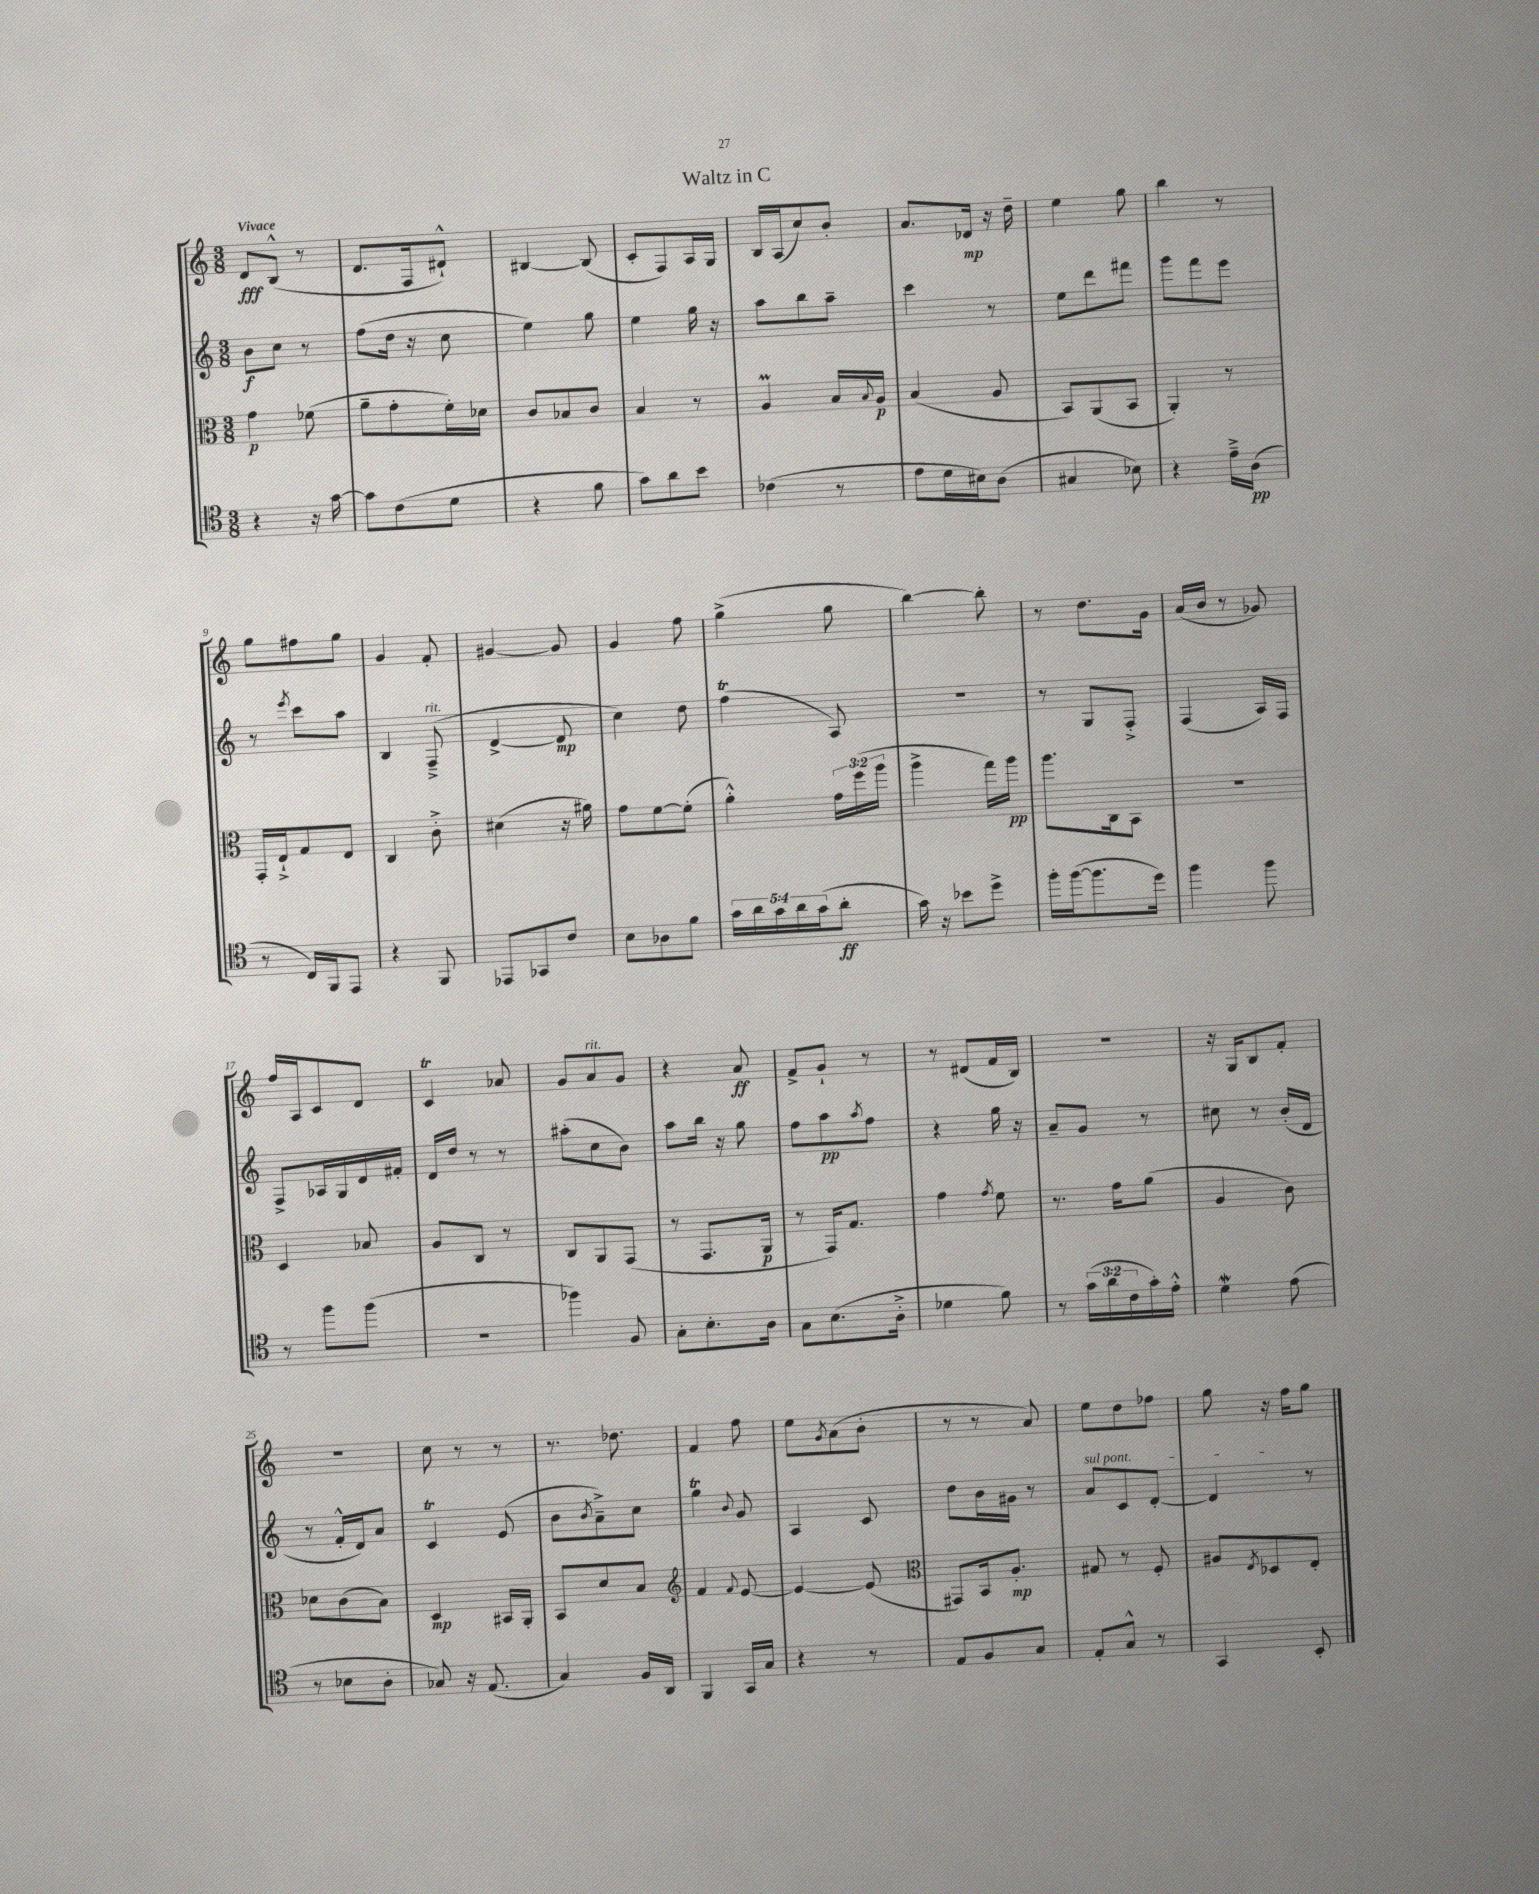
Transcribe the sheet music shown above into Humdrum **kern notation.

**kern	**kern	**kern	**kern
*staff4	*staff3	*staff2	*staff1
*clefC4	*clefC3	*clefG2	*clefG2
*k[]	*k[]	*k[]	*k[]
*M3/8	*M3/8	*M3/8	*M3/8
4r	4g\	8b\L	8d/L
.	.	8cc\J	(8B^^/J
16r	(8f-\	8r	8r
[16g\	.	.	.
=	=	=	=
8g\]L	8a~\L	(8ff\L	8.d/L
(8c\	8g'\	16dd\Jk	.
.	.	16r	16F/k
8d\J	16f'\L)	8cc\	8d#`^^/J)
.	16d-\JJ	.	.
=	=	=	=
4r	8c/L	4ee\)	[4B#/
.	8B-/	.	.
8f\	8c/J	8gg\	(8B#/]
=	=	=	=
8g\L)	4B/	4ee\	8c'/L
8a\	.	.	8F/)
8b\J	8r	16gg\	16A/L
.	.	16r	16G/JJ
=	=	=	=
(4c-\	4A/	8aa\L	16B/LL
.	.	.	(16A/J
.	.	8bb\	8cc/)
8r	16B/LL	8aa~\J	8b'/J
.	8qqB/	.	.
.	16A/JJ	.	.
=	=	=	=
8e\L	(4B/	4ccc\	8.a/L
16d\L	.	.	.
16B#\J)	.	.	16d-/Jk
(8A\J	8A/	8r	16r
.	.	.	16dd~\
=	=	=	=
4G#/	8BB/L)	8ee\L	4ee\
.	(8AA/	8ddd\	.
8B-\)	8BB/J	8fff#\J	8gg\
=	=	=	=
4r	4AA'/)	8ggg\L	4bb\
.	.	8fff\	.
16e~^\LL	8r	8eee\J	8r
(16A\JJ	.	.	.
=	=	=	=
8r	16GG'/LL	8r	8gg\L
.	16E`^/J	.	.
.	.	8qeee/	.
16C/LL)	8G/	8ccc\L	8ff#\
16FF/J	.	.	.
8EE/J	8E/J	8aa\J	8gg\J
=	=	=	=
4r	4C/	4B/	4g/
8FF/	8c'^\	(8F~^/	8f'/
=	=	=	=
8EE-/L	(4d#\	[4d^/	[4g#/
8GG-/	.	.	.
8c/J	16r	8d/]	8g#/]
.	16a#\)	.	.
=	=	=	=
8B\L	8g\L	4cc\)	4g/
8A-\	[8f\	.	.
8f\J	(8f'\]J	8dd\	8ff\
=	=	=	=
20g\LL	4a'^^\)	(4ff\	(4gg^\
20a\	.	.	.
20g\	.	.	.
20a\	.	.	.
(20g\J	.	.	.
8a'\J	24g\LL	8A/)	8gg\
.	(24ff\	.	.
.	24aa\JJ	.	.
=	=	=	=
16g\)	4aa^\	4.r	[4bb\)
16r	.	.	.
8b-\L	.	.	.
8dd^\J	16gg\LL)	.	8bb'\]
.	16aa\JJ	.	.
=	=	=	=
16ff'\LL	8.aa\L	8r	8r
([16ff\J	.	.	.
8.ff\]	.	8G/L	8.dd\L
.	16C\k	.	.
.	8BB\J	8F'^/J	.
16dd\Jk)	.	.	16g\Jk
=	=	=	=
4ff\	4.r	(4F/	(16a/LL
.	.	.	16b/JJ
.	.	.	8r
8ff\	.	16A/LL)	8g-/)
.	.	16F/JJ	.
=	=	=	=
8r	4D/	8F^/L	16ff/LL
.	.	.	16A/J
8ff\L	.	16A-/L	8c/
.	.	16G/	.
(8ff\J	8B-/	16d/	8d/J
.	.	16f#'/JJ	.
=	=	=	=
4.r	8A/L	16d/LL	4c/
.	.	16dd/JJ	.
.	8C/J	8r	.
.	8r	8r	8a-/
=	=	=	=
4ff-\)	8C/L	(8aa#'\L	8g/L
.	8AA/	8cc\	8a/
8F/	(8GG/J	8b\J)	8g/J
=	=	=	=
8G'\L	8r	8aa\L	4r
8.B'\	8.GG/L	16bb\Jk	.
.	.	16r	.
.	.	8gg\	8a/
16A\Jk	16AA/Jk	.	.
=	=	=	=
8G\L	8r	8ff\L	8f^/L
(8.B\	16GG/LK)	8aa\	8g`/J
.	8.G/J	.	.
.	.	8qaa/	.
.	.	8ff\J	8r
16A'^\Jk	.	.	.
=	=	=	=
4d-\	4g\	4r	8r
.	.	.	(8d#/L
.	8qg/	.	.
8f\)	8f\	16gg\	16f/L
.	.	16r	16B/JJ)
=	=	=	=
8r	8.r	8a~/L	4.r
(24g\LL	.	8g/J	.
24a\	.	.	.
.	16g\LK	.	.
24c\	.	.	.
16g'\)	(8a\J	8r	.
16e'^^\JJ	.	.	.
=	=	=	=
4d\	4A/	8cc#\	16r
.	.	.	16G/LK
.	.	8r	8B/
(8e\	8c\)	(16b'/LL	8f'/J
.	.	16d/JJ	.
=	=	=	=
8r	8d-\L	8r	4.r
8B-\L	(8c\	16f'^^/LL	.
.	.	16d/J)	.
8A'\J	8B\J)	8a/J	.
=	=	=	=
8G-/)	4D/	4c/	8cc\
16r	.	.	8r
(8.E/	.	.	.
.	16BB#/LL	(8e/	8r
.	16AA'/JJ	.	.
=	=	=	=
4G/)	8BB/L	8b\L	8.r
.	.	8qb/	.
.	8d/	8a~^\)	.
.	.	.	8.dd-\
16F/LL	8B/J	8cc\J	.
16AA/JJ	.	.	.
=	=	=	=
*	*clefG2	*	*
4FF/	4f/	4gg\	4f/
.	8qqf/	8qqb/	.
16GG/LL	[8e/	8g/	8ff\
16G/JJ	.	.	.
=	=	=	=
4r	4e/_	4A/	8ee\L
.	.	.	8qg/
.	.	.	(8a\
8r	(8e/]	8c/	8b'\J
=	=	=	=
*	*clefC3	*	*
8E/L	8GG#/L)	8dd\L	8r
8F/	16BB/k	16b\L	8r
.	8.A'/J	16g#\JJ	.
8G/J	.	8r	8a/)
=	=	=	=
8E'/L	8G#/	8a/L	8ee\L
8G^^/J	8r	8c/	8dd\
8r	8F'/	[8d'/J	8ff-\J
=	=	=	=
4GG/	8A#/L	4d/]	8gg\
.	8qE/	.	.
.	8D-/	.	16r
.	.	.	16ff\LK
8BB'/	8E'/J	8r	8gg\J
==	==	==	==
*-	*-	*-	*-
